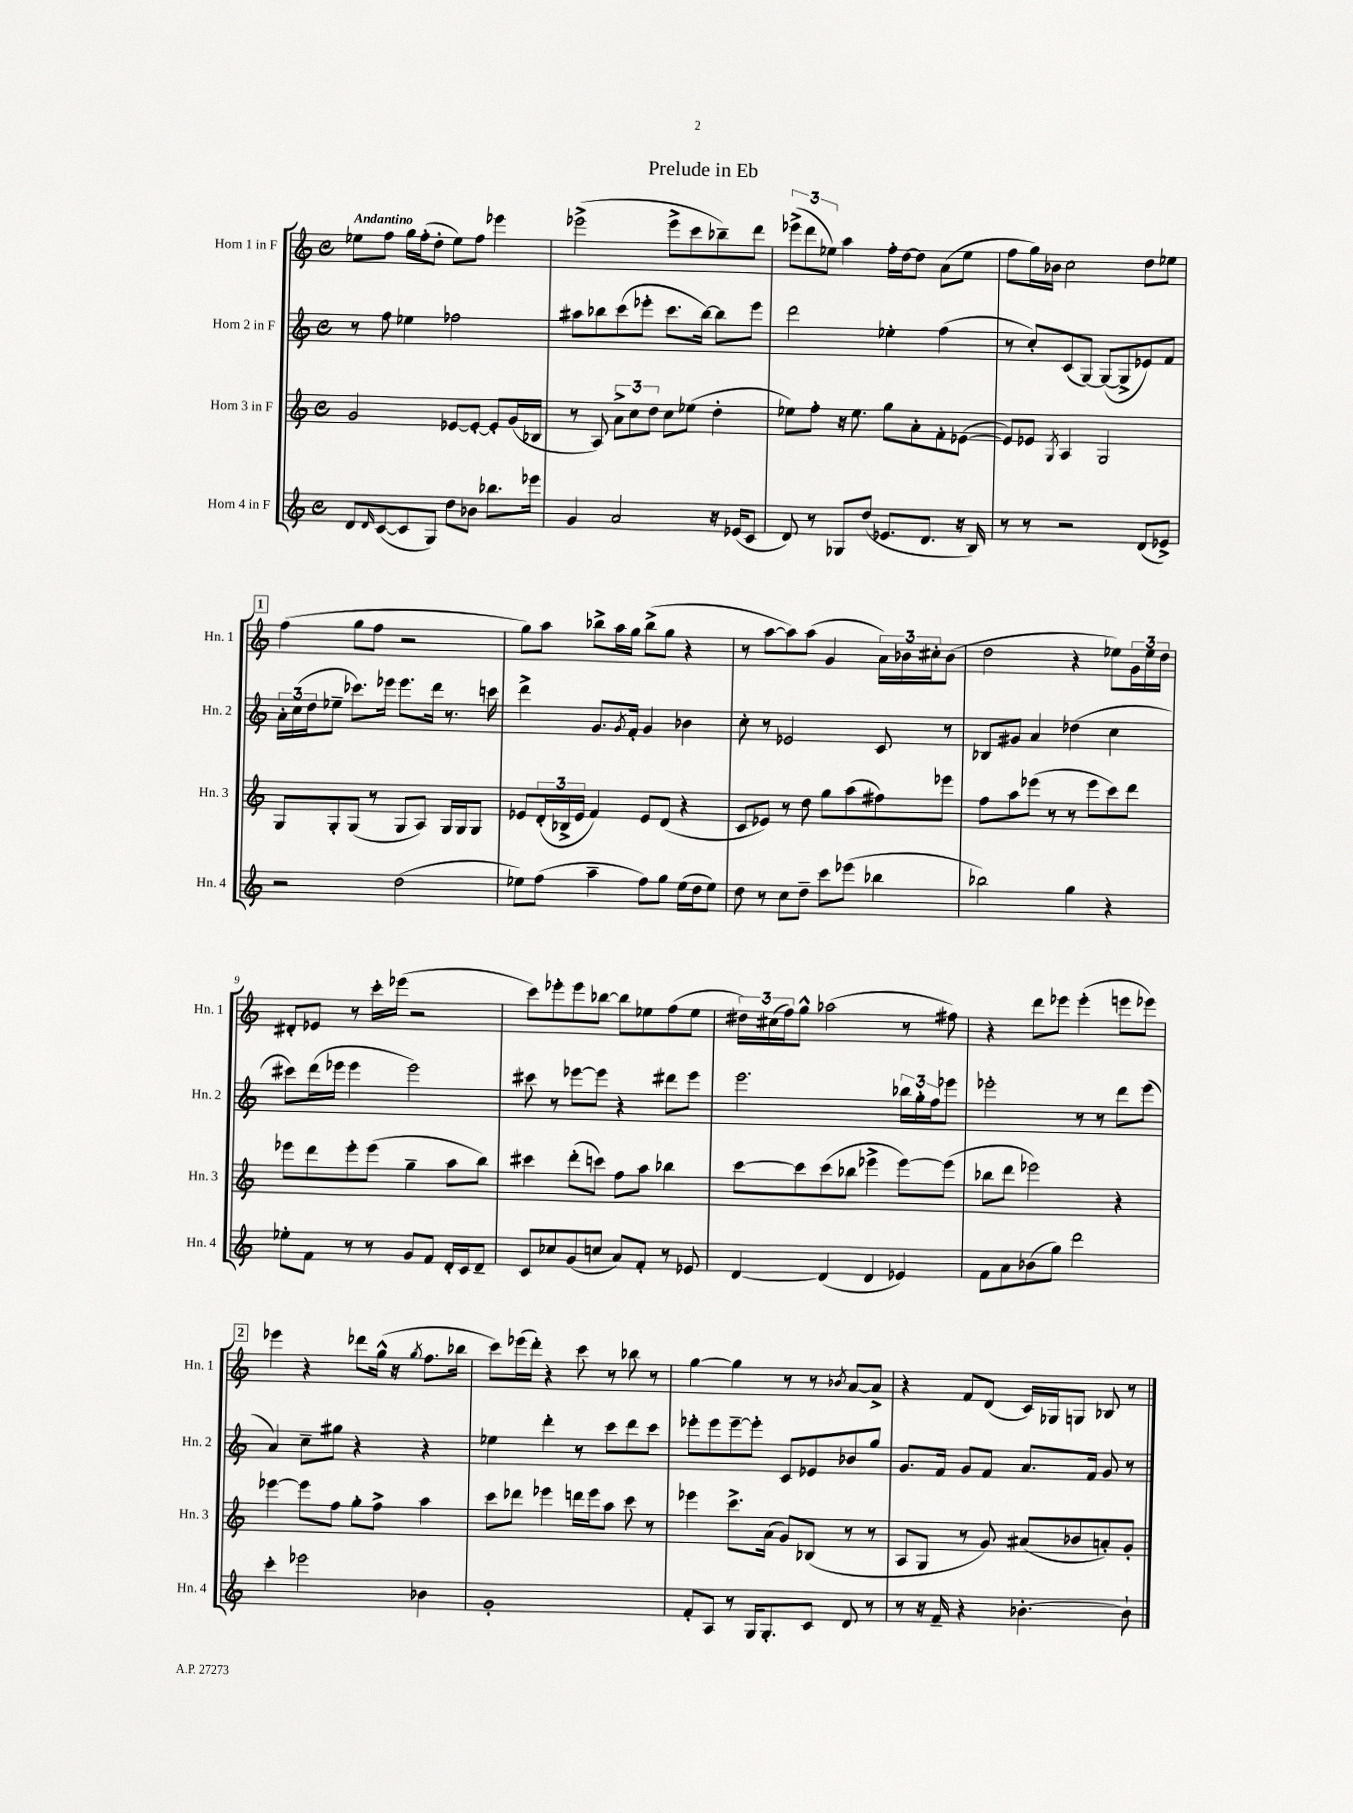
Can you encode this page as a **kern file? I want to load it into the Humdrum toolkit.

**kern	**kern	**kern	**kern
*staff4	*staff3	*staff2	*staff1
*clefG2	*clefG2	*clefG2	*clefG2
*k[]	*k[]	*k[]	*k[]
*M4/4	*M4/4	*M4/4	*M4/4
*met(c)	*met(c)	*met(c)	*met(c)
8d	2g	8r	8ee-
16qqd	.	.	.
([8c	.	8ff	8ff
8c]	.	4ee-	16gg
.	.	.	(16ff'
8G)	.	.	8dd'
8dd	[8e-	2ff-	8ee-)
8b-	8e-'_	.	8ff
8.bb-	8e-']	.	4eee-
.	(16g	.	.
16eee-	16B-	.	.
=	=	=	=
4g	8r	8aa#	(2eee-^
.	8A)	8bb-	.
2a	12a^	(8ccc	.
.	12cc	.	.
.	.	8eee-'	.
.	12dd	.	.
.	8cc	8.ccc	8eee-^
.	(8ee-	.	8ccc
.	.	[16bb-)	.
16r	4dd'	8bb-]	8bb-~)
(16e-	.	.	.
8c	.	8eee-	8ddd
=	=	=	=
8d)	8ee-)	2ddd	(12eee-^
.	.	.	12ddd
8r	8ff'	.	.
.	.	.	12ee-)
8G-	16r	.	4aa
.	8.ee-	.	.
(8dd	.	.	.
8.e-	8gg	4ee-'	16ff'
.	.	.	[16dd
.	8a'	.	8dd]
8.d	.	.	.
.	8f'	(4ff	(8a
16r	([8e-	.	8ee-
16B)	.	.	.
=	=	=	=
8r	8e-])	8r	8ff
8r	8e-	8cc')	16gg)
.	.	.	16b-
.	8qG	.	.
2r	4A	(8c	2cc
.	.	[8G)	.
.	2G	(8G_	.
.	.	8G^]	.
(8d	.	8e-)	8dd
8e-^)	.	8f	8ee-
=	=	=	=
2r	8G	24a'	(4ff
.	.	(24cc	.
.	.	24dd	.
.	8G'	8ee-~	.
.	(8G	8.ccc-)	8gg
.	8r	.	8ff
.	.	16eee-	.
(2dd	8G	8.eee-	2r
.	8A)	.	.
.	.	16ddd	.
.	16G	8.r	.
.	16G	.	.
.	8G	.	.
.	.	16ccc	.
=	=	=	=
8ee-)	8e-	4ddd^	8gg)
(8ff	(24d'	.	8aa
.	24B-^	.	.
.	24e-	.	.
4aa~	4f)	8.g	8bb-^
.	.	.	16aa
.	.	8qg	.
.	.	16f'	16gg
8ff)	8e-	4g	(8bb-^
8gg	(8d	.	8gg
(16ee-	4r	4b-	4r
16dd	.	.	.
8ee-)	.	.	.
=	=	=	=
8dd	8c	8cc'	8r
8r	8e-)	8r	[8aa
8cc	8r	2e-	8aa])
8dd~	8dd	.	(8aa
8ccc	8gg	.	4g
(8eee-	(8aa	.	.
4bb-	8ff#)	8c	24a)
.	.	.	24b-
.	.	.	24cc#'
.	8eee-	8r	(8b-
=	=	=	=
2bb-)	8ff	8B-	2dd
.	8aa	8g#	.
.	(8eee-	4a	.
.	8r	.	.
4gg	8r	(4dd-	4r
.	8eee-	.	.
4r	8ccc)	4cc	8ee-)
.	8ddd	.	24g
.	.	.	24ee-
.	.	.	24dd
=	=	=	=
8ee-'	8eee-	8ccc#)	8d#'
8f	8ddd	(16ddd	8e-
.	.	16eee-	.
8r	8eee-'	4eee-	8r
8r	(8eee-	.	16ccc'
.	.	.	(16eee-
8g	4gg~	2eee-)	2r
8f	.	.	.
16d'	8aa	.	.
16c	.	.	.
8d~	8bb)	.	.
=	=	=	=
8c	4ccc#	8ccc#	8ccc)
8cc-	.	8r	8eee-'
(8g	(8ddd'	[8eee-	8eee-
8cc	8ccc)	8eee-]	[8bb-
8a)	8ff	4r	8bb-]
8f'	8aa	.	8ee-
8r	4bb-	8ddd#	(8ff
8e-	.	8eee-	8ee-
=	=	=	=
[4d	[8ccc	2.eee	24dd#)
.	.	.	(24cc#
.	.	.	24ff)
.	8ccc]	.	8gg^^
(4d]	(8ccc	.	(2aa-
.	8bb-	.	.
4d	4eee-^	.	.
4e-)	[8eee-)	24bb-	8r
.	.	24gg'	.
.	.	24ff	.
.	(8eee-]	8eee-	8ff#)
=	=	=	=
8f	8bb-	2eee-'	4r
8a	8ddd	.	.
(8b-	2eee-)	.	8ddd
8gg)	.	.	8eee-
2ddd	.	8r	(4eee-'
.	.	8r	.
.	4r	8ddd	8eee
.	.	(8eee-	8eee-)
=	=	=	=
4ccc'	[4eee-	4a)	4eee-
2eee-	8eee-]	8cc~	4r
.	8ff	8gg#	.
.	8gg'	4r	8ddd-
.	8ff^	.	(16gg^^
.	.	.	16r
.	.	.	8qgg
4b-	4aa	4r	8.ff
.	.	.	16bb-
=	=	=	=
1g'	8ccc	4ee-	8ccc)
.	8ddd-	.	(16eee-
.	.	.	16ddd')
.	4eee-	4ddd'	4r
.	16ddd	8r	8ccc
.	16eee-	.	.
.	8aa	8ccc	8r
.	8ccc	8ddd	8bb-
.	8r	8ccc	8r
=	=	=	=
8f'	4eee-	8eee-'	[4gg
8A	.	8eee-	.
8r	8.ccc^	[8eee-~	4gg]
16G	.	8eee-']	.
8.G'	(16a	.	.
.	8g)	8c	8r
8c	(8B-	8e-	8r
.	.	.	8qb-
8d	8r	8b-	[8a
8r	8r	8gg	8a^]
=	=	=	=
8r	8A	8.g	4r
16r	8G	.	.
16f~	.	16f	.
4r	8r	8g	8f
.	8g)	8f	(8d
[4.b-'	(8a#	8.a	16c)
.	.	.	16G-
.	8b-	.	8G
.	.	16f	.
.	8a')	8g	8B-
8b-`]	8g'	8r	8r
==	==	==	==
*-	*-	*-	*-
